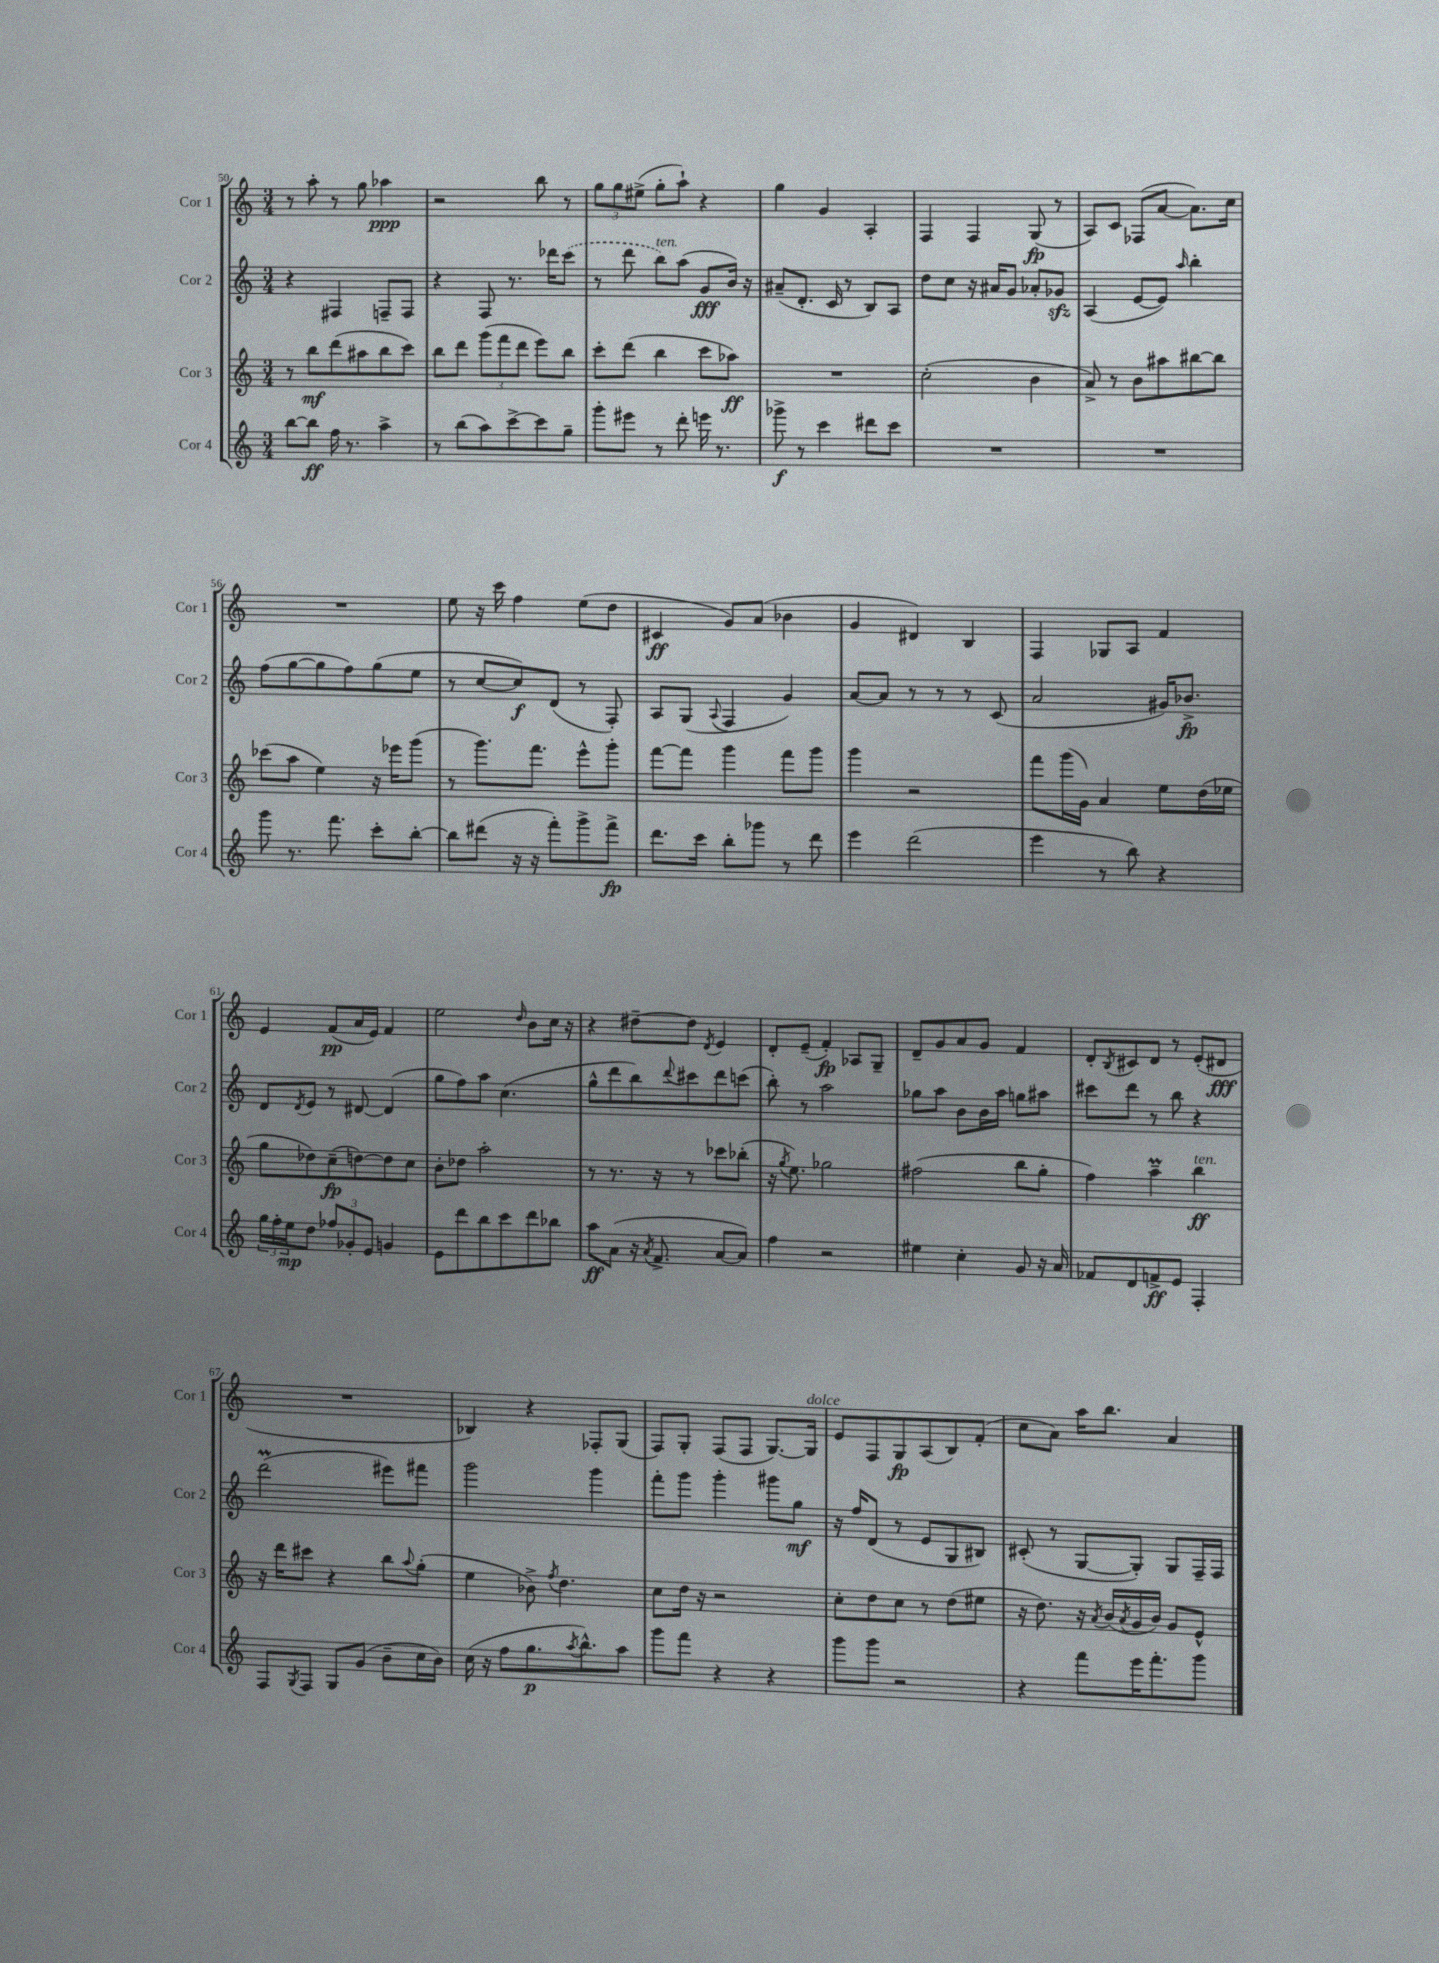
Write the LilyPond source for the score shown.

<<
\new StaffGroup <<
\new Staff = "s0" \with { instrumentName = "Cor 1" shortInstrumentName = "Cor 1" } {
    \clef treble \key c \major \numericTimeSignature \time 3/4
    r8 a''8-. r8 g''8 aes''4\ppp |
    r2 b''8 r8 |
    \tuplet 3/2 { g''8 g''8 eis''8->( } g''8-. a''8-!) r4 |
    g''4 g'4 a4-. |
    f4 f4 g8\fp( r8 |
    a8) c'8 fes8( a'8~ a'8.) c''16 |
    R2. |
    e''8 r16 c'''16 f''4 e''8( d''8 |
    cis'4\ff g'8) a'8( bes'4 |
    g'4 dis'4) b4 |
    f4 ges8 a8 f'4 |
    e'4 f'8\pp( a'16 e'16) f'4 |
    e''2 \grace { d''16 } b'8 c''16 r16 |
    r4 dis''8~-- dis''8 \acciaccatura { d'8 } e'4 |
    d'8-. e'8--( f'4-.\fp) aes8 g8-- |
    d'8-- g'8 a'8 g'8 f'4 |
    d'8-. \acciaccatura { b8 } cis'8 d'8 r8 e'8-.( dis'8\fff |
    R2. |
    bes4) r4 fes8-. g8( |
    f8) g8-. f8( f8 g8.~) g16^\markup { \italic "dolce" } |
    e'8 f8 g8\fp a8( b8) f'8-.( |
    c''8 a'8) a''16 b''8. a'4 \bar "|." |
}
\new Staff = "s1" \with { instrumentName = "Cor 2" shortInstrumentName = "Cor 2" } {
    \clef treble \key c \major \numericTimeSignature \time 3/4
    r4 fis4 f8-- f8 |
    r4 f8 r8. des'''16 \once \slurDashed c'''8( |
    r8 d'''8 b''8^\markup { \italic "ten." }) a''8( g'8\fff b'16) r16 |
    ais'8--( d'8.-. c'16 r8 b8) a8 |
    d''8 c''8 r16 ais'16 g'8 aes'8-. ges'8\sfz |
    a4( e'8~ e'8) \grace { a''16 } b''4-. |
    f''8( g''8~ g''8 f''8) g''8( e''8 |
    r8 c''8~ c''8\f) d'8( r8 f8-.) |
    a8 g8( \appoggiatura { a8 } f4 g'4) |
    a'8~ a'8 r8 r8 r8 c'8( |
    a'2 gis'16) bes'8.->\fp |
    d'8 \acciaccatura { d'8 } e'8 r8 dis'8~ dis'4( |
    g''8 f''8) a''8 c''4.( |
    g''8-^ d'''8 b''8) \appoggiatura { d'''8 } cis'''8 d'''8 c'''8( |
    b''8-.) r8 a''2 |
    ges''8 a''8 b'8 b'16 a''16 g''8 ais''8 |
    cis'''8 d'''8 r8 b''8 r4 |
    d'''2\prall( eis'''8) fis'''8 |
    g'''2 g'''4 |
    f'''8-. g'''8 g'''4-. gis'''8 g''8\mf |
    r16 f''16 d'8( r8 e'8 g8 bis8) |
    cis'8-.( r8 g8~ g8-.) g8 f16-- f16 \bar "|." |
}
\new Staff = "s2" \with { instrumentName = "Cor 3" shortInstrumentName = "Cor 3" } {
    \clef treble \key c \major \numericTimeSignature \time 3/4
    r8 b''8\mf d'''8( ais''8 b''8 c'''8) |
    b''8 d'''8 \tuplet 3/2 { g'''8( f'''8 d'''8 } e'''8) b''8 |
    c'''8-. d'''8( b''4 c'''8 aes''8\ff) |
    R2. |
    c''2-.( b'4 |
    a'8->) r8 b'8 ais''8 bis''8~ bis''8 |
    ces'''8( a''8 e''4) r16 ees'''16 g'''8( |
    r8 g'''8.) f'''8. e'''8-^ g'''8-. |
    f'''8~ f'''8 g'''4 f'''8 g'''8 |
    g'''4 r2 |
    f'''8 g'''16( g'16) a'4 e''8 d''16( ees''16 |
    g''8 des''8) c''8--\fp( d''8~) d''8 c''8 |
    b'8-. des''8 a''2-. |
    r8 r8. r16 r8 ces'''8 bes''8-.( |
    r16 \acciaccatura { g''8 } e''8.) ges''2 |
    fis''2( b''8 g''8-. |
    f''4) a''4--\prall b''4\ff^\markup { \italic "ten." } |
    r16 d'''16 cis'''8 r4 b''8 \appoggiatura { a''8 } g''8-.( |
    e''4 bes'8->) \acciaccatura { f''8 } d''4. |
    c''8 d''16 r16 r2 |
    c''8-. d''8 c''8 r8 d''8( eis''8 |
    r16 d''8.) r16 \acciaccatura { a'8 } b'16( \acciaccatura { a'8 } g'16 b'16) g'8 e'8-^ \bar "|." |
}
\new Staff = "s3" \with { instrumentName = "Cor 4" shortInstrumentName = "Cor 4" } {
    \clef treble \key c \major \numericTimeSignature \time 3/4
    b''8~ b''8\ff f''16 r8. a''4-> |
    r8 b''8( a''8) c'''8~-> c'''8 g''8-- |
    g'''8-. eis'''8 r8 d'''8-. e'''16 r8. |
    ges'''8->\f r8 c'''4 dis'''8 c'''8 |
    R2. |
    R2. |
    g'''8 r8. f'''8. c'''8-. b''8~-. |
    b''8 dis'''8( r16 r16 f'''8-.) g'''8-> f'''8->\fp |
    d'''8. c'''16 b''8-. ges'''8 r8 d'''8 |
    e'''4 d'''2( |
    e'''4 r8 b''8) r4 |
    \tuplet 3/2 { g''16 f''16-. e''16\mp } d''8 \tuplet 3/2 { fes''8 ges'8-. e'8 } g'4 |
    e'8 d'''8 b''8 c'''8 d'''8 bes''8 |
    a''8\ff a'8( r16 \acciaccatura { a'8 } f'8.-> a'8~ a'8) |
    f''4 r2 |
    eis''4 c''4-. g'8 r16 a'16 |
    fes'8 d'8 f'8->\ff e'8 f4-. |
    f8 \acciaccatura { g8 } f8 g8 g'8( b'8-- c''16 b'16) |
    c''16( r16 f''8 g''8.\p \acciaccatura { a''8 } b''8.-^) a''8 |
    g'''8 f'''8 r4 r4 |
    g'''8 g'''8 r2 |
    r4 f'''8 e'''16 f'''8.-. g'''8 \bar "|." |
}
>>
>>
\layout { \context { \Score currentBarNumber = #50 } }
